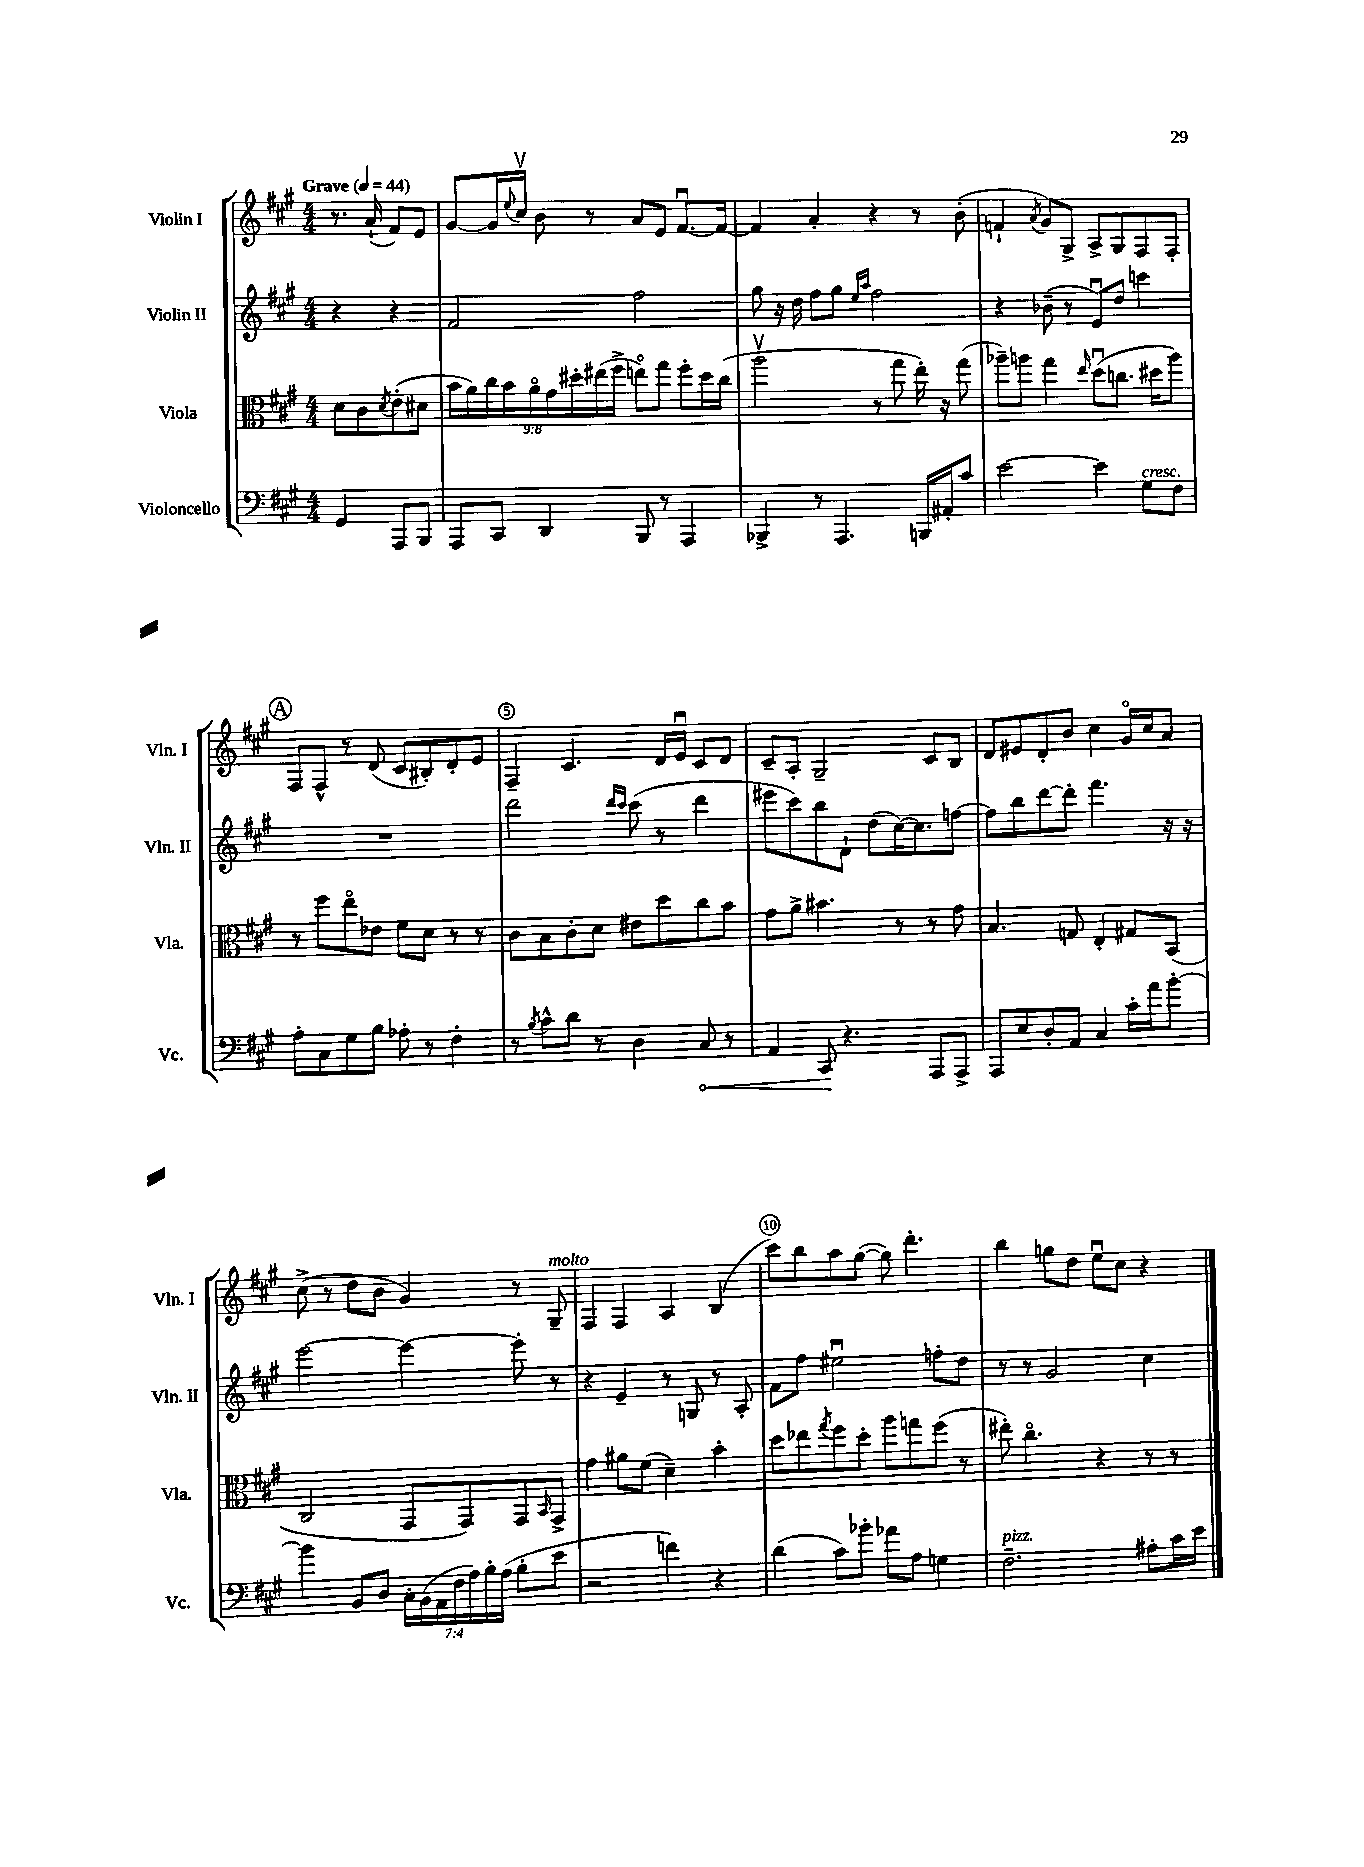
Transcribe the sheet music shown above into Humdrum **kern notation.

**kern	**dynam	**kern	**kern	**kern
*part4	*part4	*part3	*part2	*part1
*staff4	*staff4	*staff3	*staff2	*staff1
*I"Violoncello	*	*I"Viola	*I"Violin II	*I"Violin I
*I'Vc.	*	*I'Vla.	*I'Vln. II	*I'Vln. I
*clefF4	*	*clefC3	*clefG2	*clefG2
*k[f#c#g#]	*	*k[f#c#g#]	*k[f#c#g#]	*k[f#c#g#]
*M4/4	*	*M4/4	*M4/4	*M4/4
*MM44	*	*MM44	*MM44	*MM44
=	=	=	=	=
!	!	!	!	!LO:TX:a:B:t=Grave
4GG#/	.	8d\L	4r	8.r
.	.	8c#\	.	.
.	.	.	.	(16a`/
.	.	8qd/	.	.
8AAA/L	.	(8e'\	4r	8f#/L)
8BBB/J	.	8d#X\J	.	8e/J
=1	=1	=1	=1	=1
8AAA/L	.	18b\LL	2f#/	[8g#/L
.	.	18a\)	.	.
.	.	18cc#\	.	.
8CC#/J	.	.	.	16g#/L]
.	.	18b\	.	.
.	.	.	.	8qqee/
.	.	.	.	16cc#v/JJ
.	.	18a\	.	.
4DD/	.	.	.	8b\
.	.	18g#\	.	.
.	.	18dd#X'\	.	.
.	.	.	.	8r
.	.	(18ee#X\	.	.
.	.	18ff#^\JJ	.	.
8BBB/	.	8een\L)	2ff#\	8a/L
8r	.	8gg#\J	.	8e/J
4AAA/	.	8ff#'\L	.	[8.f#u/L
.	.	16dd#\L	.	.
.	.	(16cc#\JJ	.	16f#/Jk_
=2	=2	=2	=2	=2
4BBB-X^/	.	2aav\	8gg#\	4f#/]
.	.	.	16r	.
.	.	.	16dd\	.
8r	.	.	8ff#\L	4a'/
4.AAA/	.	.	8gg#\J	.
.	.	.	16qqee/LL	.
.	.	.	16qqaa/JJ	.
.	.	8r	2ff#\	4r
.	.	8gg#\	.	.
16BBBn/LL	.	16ee'\)	.	8r
16AA#X'/J	.	16r	.	.
8c#/J	.	(8gg#\	.	(8b'\
=3	=3	=3	=3	=3
[2e\	.	8aa-X~\L)	4r	4fn`/
.	.	8aan\J	.	.
.	.	.	.	8qa/
.	.	4gg#\	(8b-X~\	8g#/L)
.	.	.	8r	8G#^/J
.	.	16qqee/	.	.
4e\]	.	(8ddu\L	8eu/L)	8A^/L
.	.	8.ccn\J	8dd/J	8G#/
!LO:TX:a:i:t=cresc.	!	!	!	!
8G#\L	.	.	4cccn\	8F#/
.	.	16dd#X\KL	.	.
8F#\J	.	8aa\J)	.	8F#'/J
!!LO:LB:g=z
!!LO:REH:place=s1:t=A
=4	=4	=4	=4	=4
8A'\L	.	8r	1r	8F#/L
8C#\	.	8ff#\L	.	8F#^^/J
8G#\	.	8ee\	.	8r
8B\J	.	8e-X\J	.	(8d/
8A-X'\	.	8f#\L	.	8c#/L
8r	.	8d\J	.	8B#X'/)
4F#'\	.	8r	.	8d'/
.	.	8r	.	8e/J
=5	=5	=5	=5	=5
8r	.	8c#\L	2ddd\	4F#~/
8qB/	.	.	.	.
8c#^^\L	.	8B\	.	.
8d\J	.	8c#'\	.	4.c#/
8r	.	8d\J	.	.
.	.	.	16qqddd/LL	.
.	.	.	16qqccc#/JJ	.
4D\	.	8e#X\L	(8ccc#\	.
.	.	8dd\	8r	16d/LL
.	.	.	.	16eu/JJ
!	!LO:HP:b	!	!	!
8C#/	<	8cc#\	4ddd\	8c#/L
8r	.	8b\J	.	8d/J
=6	=6	=6	=6	=6
4AA/	.	8g#\L	8eee#X\L	8c#~/L
.	.	8a^\J	8ccc#\)	8A'/J
8CC#/	.	4.b#X\	8bb\	2G#~/
4.r	[	.	8d`\J	.
.	.	.	(8dd\L	.
.	.	8r	[16cc#\K)	.
.	.	.	8.cc#\]	.
8AAA/L	.	8r	.	8c#/L
8AAA^/J	.	8g#\	[8ffn\J	8B/J
=7	=7	=7	=7	=7
8AAA/L	.	4.B/	8ff\L]	8d/L
8E/	.	.	8bb\	8e#X/
8D'/	.	.	[8ddd\	8d'/
8AA/J	.	8Gn/	8ddd'\J]	8b/J
4C#/	.	4E'/	4.fff#\	4cc#\
16c#'\LL	.	8G#X/L	.	16g#/LL
16a\J	.	.	.	16cc#/J
[8b'\J	.	(8BB/J	16r	8a/J
.	.	.	16r	.
!!LO:LB:g=z
=8	=8	=8	=8	=8
4b\]	.	2C#/	[2eee\	(8cc#^\
.	.	.	.	8r
8BB/L	.	.	.	8dd\L
8D/J	.	.	.	8b\J
28C#'\LL	.	8GG#/L	4eee\_	4g#/)
(28BB\	.	.	.	.
28AA\	.	.	.	.
28F#\	.	.	.	.
.	.	8GG#/)	.	.
28A\)	.	.	.	.
28B'\	.	.	.	.
(28A\JJ	.	.	.	.
8B'\L	.	8GG#/	8eee'\]	8r
.	.	16qqBB/	.	.
!	!	!	!	!LO:TX:a:i:t=molto
8e\J	.	8GG#^/J	8r	8G#~/
=9	=9	=9	=9	=9
2r	.	4g#\	4r	4F#/
.	.	8a#X\L	4e~/	4F#/
.	.	(8f#\J	.	.
4fn\)	.	4d~\)	8r	4A/
.	.	.	8Gn/	.
4r	.	4b'\	8r	(4B/
.	.	.	8A'/	.
=10	=10	=10	=10	=10
(4d\	.	8dd\L	8f#\L	8ccc#\L)
.	.	8ee-X\	8ff#\J	8bb\
.	.	8qgg#/	.	.
8c#\L)	.	8ff#\	2ee#Xu\	8aa\
8b-X'\J	.	8dd'\J	.	([8gg#\J
8a-X\L	.	8aa\L	.	8gg#\])
8A\J	.	8ggn\	.	4.ddd'\
4Gn\	.	(8ff#\J	8ffn'\L	.
.	.	8r	8dd\J	.
=11	=11	=11	=11	=11
!LO:TX:a:i:t=pizz.	!	!	!	!
2.F#~\	.	8ee#X'\)	8r	4bb\
.	.	4.cc#\	8r	.
.	.	.	2g#/	8ggn\L
.	.	.	.	8dd\J
.	.	4r	.	8eeu\L
.	.	.	.	8cc#\J
8A#X'\L	.	8r	4cc#\	4r
16c#\L	.	8r	.	.
16e\JJ	.	.	.	.
==	==	==	==	==
*-	*-	*-	*-	*-
